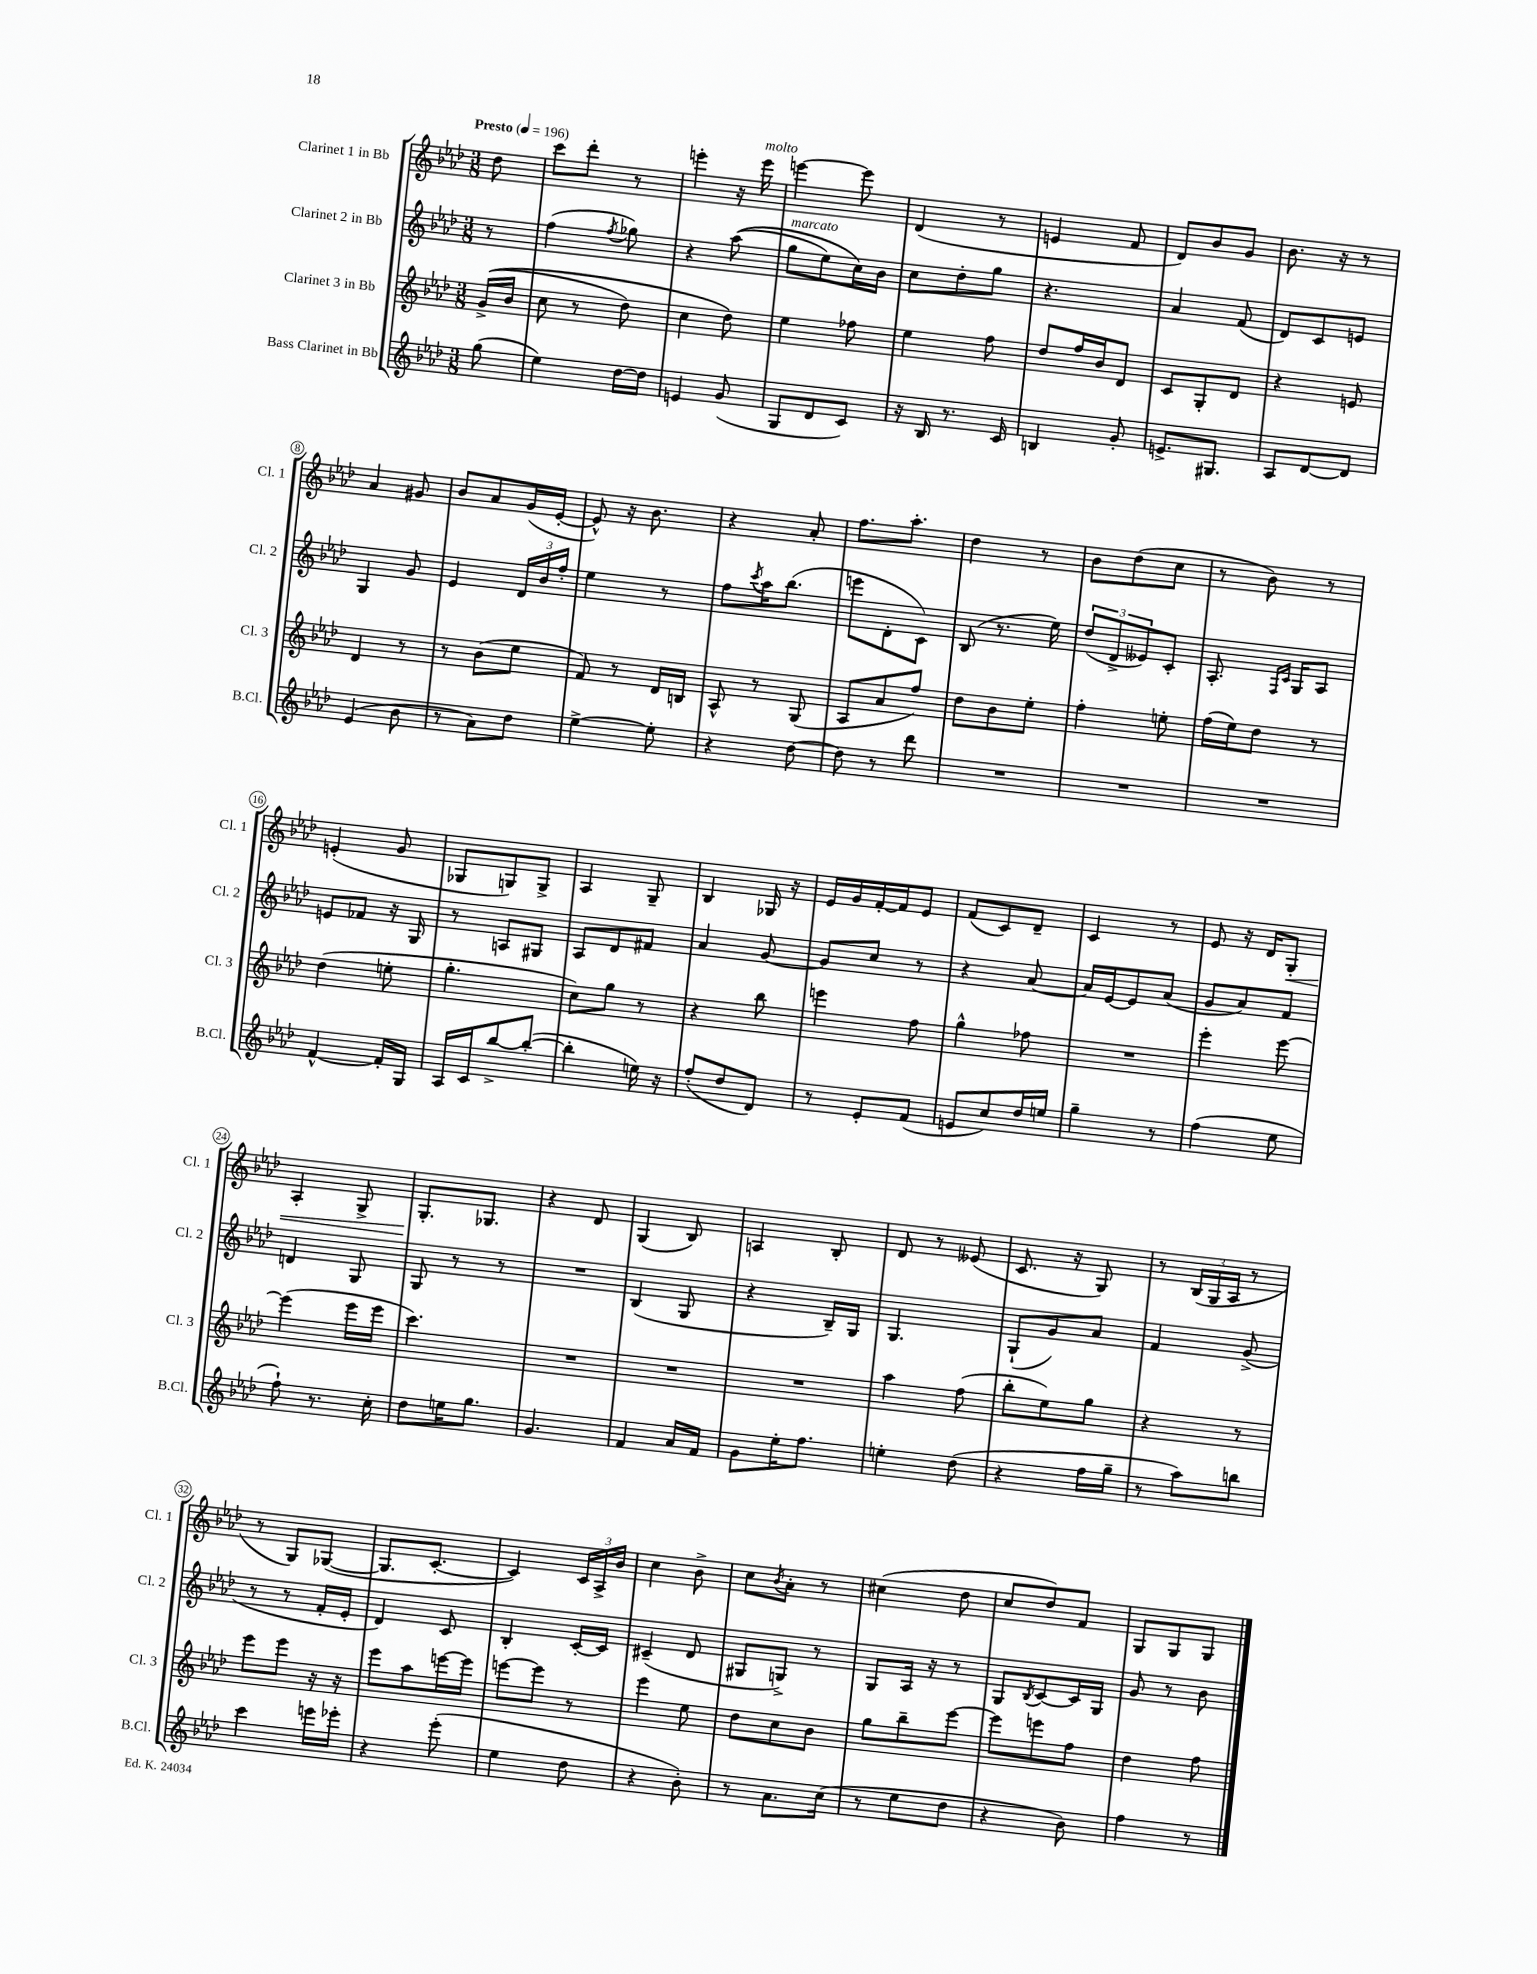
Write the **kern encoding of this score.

**kern	**kern	**kern	**kern
*staff4	*staff3	*staff2	*staff1
*clefG2	*clefG2	*clefG2	*clefG2
*k[b-e-a-d-]	*k[b-e-a-d-]	*k[b-e-a-d-]	*k[b-e-a-d-]
*M3/8	*M3/8	*M3/8	*M3/8
*MM196	*MM196	*MM196	*MM196
(8gg	&((16g^	8r	8dd-
.	16b-	.	.
=	=	=	=
4ee-)	8cc	(4ff	8ccc
.	8r	.	8ddd-'
.	.	8qff	.
[16dd-	8dd-)	8gg-)	8r
16dd-]	.	.	.
=	=	=	=
4e	4cc	4r	4eee'
(8g	8dd-&)	&((8aa-	16r
.	.	.	16eee
=	=	=	=
8G	4ee-	8gg	[4eee
8d-	.	8ee-)	.
8c)	8ff-	16cc&)	8eee]
.	.	16b-	.
=	=	=	=
16r	4ee-	8cc	(4d-
16B-	.	.	.
8.r	.	8dd-'	.
.	8ff	8gg	8r
16c	.	.	.
=	=	=	=
4B	8dd-	4.r	4e
.	16ff	.	.
.	16b-	.	.
8g'	8d-	.	8f
=	=	=	=
8.e^	8c	4a-	8d-)
.	8G'	.	8b-
8.G#	.	.	.
.	8d-	(8f	8g
=	=	=	=
8A-	4r	8d-)	8.b-
[8d-	.	8c	.
.	.	.	16r
8d-]	8e	8e	8r
=	=	=	=
(4e-	4d-	4G	4a-
8b-	8r	8g	8g#
=	=	=	=
8r	8r	4e-	8b-
8a-)	(8b-	.	8a-
8dd-	8ee-	24d-	(16g
.	.	24b-	.
.	.	.	[16e-'
.	.	24ff'	.
=	=	=	=
[4ee-^	8f)	4ee-	8e-^^])
.	8r	.	16r
.	.	.	8.b-
8ee-']	16d-	8r	.
.	16B	.	.
=	=	=	=
4r	8A-^^	8ff	4r
.	.	8qccc	.
.	8r	16aa-	.
.	.	(8.bb-	.
[8dd-	(8G	.	8a-'
=	=	=	=
8dd-]	8A-	8eee	8.ff
8r	8a-	8d-'	.
.	.	.	8.aa-'
8ddd-	8ff)	8c)	.
=	=	=	=
4.r	8dd-	(8B-	4dd-
.	8b-	8.r	.
.	8ee-'	.	8r
.	.	16ee-)	.
=	=	=	=
4.r	4ff'	(12dd-	8b-
.	.	12d-^	.
.	.	.	(8dd-
.	.	12e--)	.
.	8ee'	8c'	8cc
=	=	=	=
4.r	(16ff	8.A-'	8r
.	16ee-)	.	.
.	8dd-	.	8b-)
.	.	16qqF	.
.	.	16qqc	.
.	.	16G	.
.	8r	8A-	8r
=	=	=	=
[4f^^	(4dd-	8e	(4e'
.	.	8f-	.
16f']	8ee'	16r	8g
16G	.	16G	.
=	=	=	=
16A-	4.gg'	8r	8G-
16c	.	.	.
[8bb-^	.	8A	8G)
(8bb-'_	.	8G#	8G^
=	=	=	=
4bb-']	8cc)	8A-	4A-
.	8gg	8d-	.
16ee)	8r	8f#	8G~
16r	.	.	.
=	=	=	=
(8ff'	4r	4a-	4B-
8dd-	.	.	.
8d-)	8bb-	[8g	16G-
.	.	.	16r
=	=	=	=
8r	4eee	8g]	16e-
.	.	.	16g
8e-'	.	8cc	[16f'
.	.	.	16f]
(8f	8ff	8r	8e-
=	=	=	=
8e	4gg^^	4r	(8f
8cc)	.	.	8c)
16dd-	8ff-	[8a-	8d-~
16ee	.	.	.
=	=	=	=
4gg~	4.r	16a-]	4c
.	.	[16e-	.
.	.	8e-]	.
8r	.	(8a-	8r
=	=	=	=
(4ff	4eee-'	8g	8e-
.	.	8a-)	16r
.	.	.	16d-
8ee-	[8eee-	8f	8G'
=	=	=	=
8ff`)	(4eee-]	4d	4A-'
8.r	.	.	.
.	16eee-	8G	8G^
16cc'	16eee-	.	.
=	=	=	=
8dd-	4.ccc)	8G	8.G'
16ee	.	8r	.
8.gg	.	.	8.G-
.	.	8r	.
=	=	=	=
4.g	4.r	4.r	4r
.	.	.	8d-
=	=	=	=
4f	4.r	(4B-	(4G
16a-	.	8G	8B-)
16f	.	.	.
=	=	=	=
8g	4.r	4r	4A
16ee-'	.	.	.
8.ff	.	.	.
.	.	16B-~)	8B-'
.	.	16G	.
=	=	=	=
4ee'	4aa-	4.G	8d-
.	.	.	8r
(8dd-	(8ff	.	(8e--
=	=	=	=
4r	8bb-'	(8G`	8.c
.	8ee-)	8g)	.
.	.	.	16r
16ff	8gg	8a-	8G)
16gg~	.	.	.
=	=	=	=
8r	4r	4f	8r
8aa-)	.	.	(24B-
.	.	.	24G
.	.	.	24A-
8bb	8r	(8g^	8r
=	=	=	=
4ccc	8eee-	8r	8r
.	8eee-	8r	8G)
16eee	16r	16f'	([8G-
16eee-'	16r	16e-'	.
=	=	=	=
4r	8eee-	4d-)	8.G-]
.	8aa-	.	.
.	.	.	[8.c'
(8eee-'	[16eee	8c	.
.	16eee]	.	.
=	=	=	=
4ee-	[8eee	4B-'	4c])
.	8eee]	.	.
8dd-	8r	[16c'	24c
.	.	.	24A-^
.	.	16c]	.
.	.	.	24b-
=	=	=	=
4r	4eee-	(4c#~	4cc
8b-')	8ee-	8d-	8b-^
=	=	=	=
8r	8dd-	8G#	8cc
.	.	.	8qb-
8.a-	8cc	8G^)	8a-'
.	8b-	8r	8r
(16cc	.	.	.
=	=	=	=
8r	8gg	8G	(4cc#
8ee-	8bb-~	16A-	.
.	.	16r	.
8dd-	[8eee-	8r	8dd-
=	=	=	=
4r	8eee-]	8G	8cc
.	.	8qB-	.
.	8eee	[8c	8dd-)
8b-)	8ff	16c]	8f
.	.	16G	.
=	=	=	=
4ff	4dd-	8g	8G
.	.	8r	8G
8r	8ff	8b-	8G
==	==	==	==
*-	*-	*-	*-
